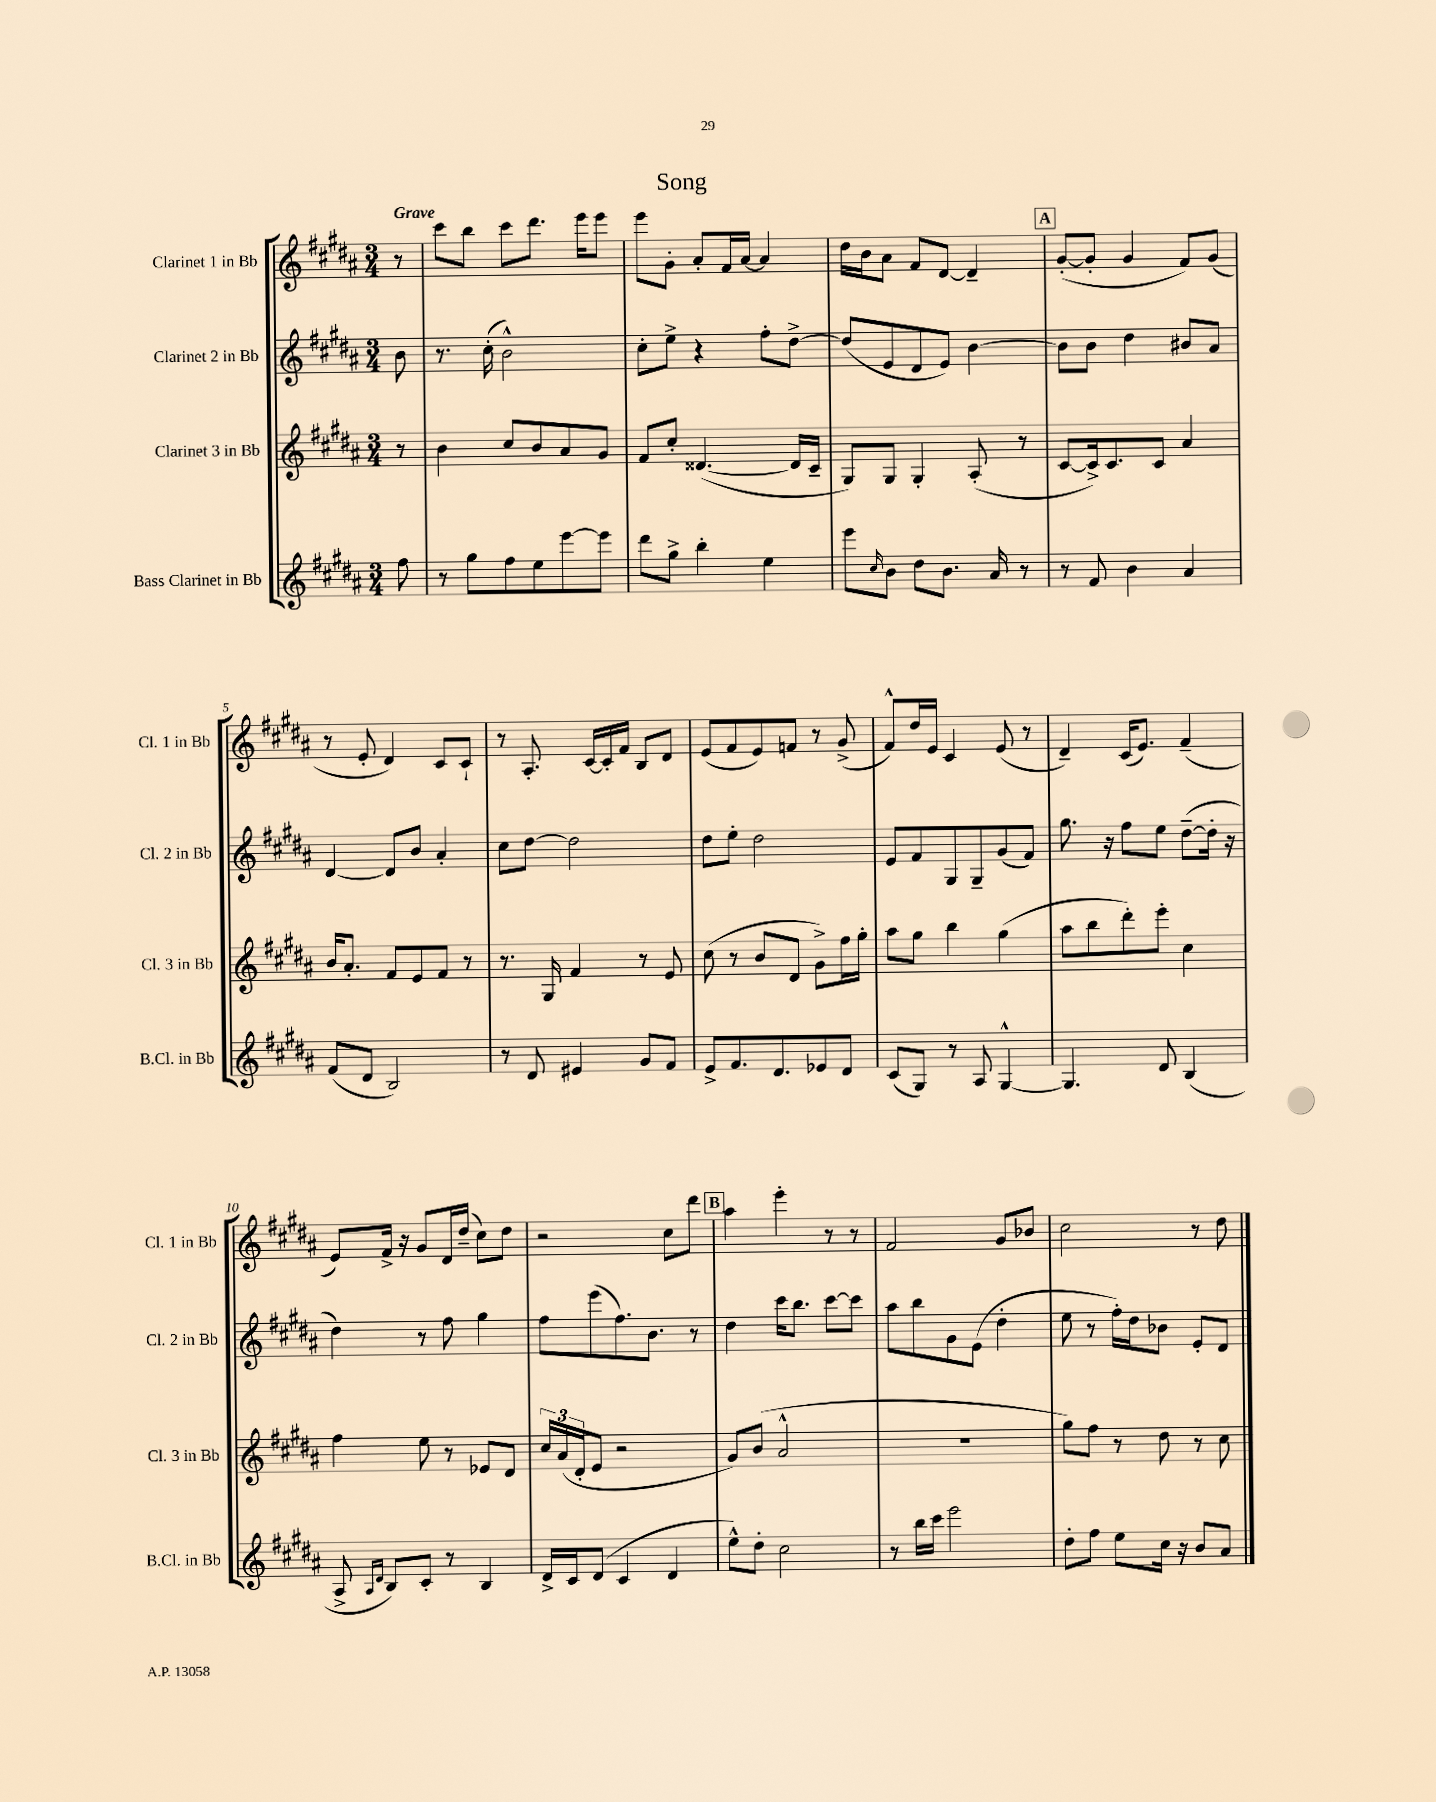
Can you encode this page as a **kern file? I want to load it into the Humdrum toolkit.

**kern	**kern	**kern	**kern
*staff4	*staff3	*staff2	*staff1
*clefG2	*clefG2	*clefG2	*clefG2
*k[f#c#g#d#a#]	*k[f#c#g#d#a#]	*k[f#c#g#d#a#]	*k[f#c#g#d#a#]
*M3/4	*M3/4	*M3/4	*M3/4
8ff#\	8r	8b\	8r
=	=	=	=
8r	4b\	8.r	8ccc#\L
8gg#\L	.	.	8bb\J
.	.	(16cc#'\	.
8ff#\	8cc#/L	2b^^\)	8ccc#\L
8ee\	8b/	.	8.ddd#\J
[8eee\	8a#/	.	.
.	.	.	16eee\LK
8eee\]J	8g#/J	.	8eee\J
=	=	=	=
8ddd#\L	8f#/L	8cc#'\L	8eee\L
8gg#^\J	8cc#'/J	8ee^\J	8g#'\J
4bb'\	([4.d##/	4r	8a#'/L
.	.	.	16f#/L
.	.	.	[16a#/JJ
4ee\	.	8ff#'\L	4a#/]
.	16d##/]LL	[8dd#^\J	.
.	16c#~/JJ	.	.
=	=	=	=
8eee\L	8G#/L)	(8dd#/]L	16dd#\LL
.	.	.	16b\J
16qqcc#/	.	.	.
8b\J	8G#/J	8e/	8a#\J
8dd#\L	4G#'/	8d#/	8f#/L
8.b\J	.	8e/J)	[8d#/J
.	(8A#'/	[4b\	4d#~/]
16a#/	.	.	.
8r	8r	.	.
=	=	=	=
8r	[8c#/L	8b\]L	([8g#'/L
8f#/	16c#^/]k)	8b\J	8g#'/]J
.	8.c#/	.	.
4b\	.	4dd#\	4g#/
.	8c#/J	.	.
4a#/	4a#/	8b#/L	8f#/L)
.	.	8a#/J	(8g#/J
=	=	=	=
(8f#/L	16b/LK	[4d#/	8r
.	8.a#'/J	.	.
8d#/J	.	.	8e'/
2B/)	8f#/L	8d#/]L	4d#/)
.	8e/	8b/J	.
.	8f#/J	4a#'/	8c#/L
.	8r	.	8c#`/J
=	=	=	=
8r	8.r	8cc#\L	8r
8d#/	.	[8dd#\J	8.A#'/
.	16G#/	.	.
4e#/	4f#/	2dd#\]	.
.	.	.	[16c#/LL
.	.	.	16c#'/]
.	.	.	16f#/JJ
8g#/L	8r	.	8B/L
8f#/J	8e/	.	8d#/J
=	=	=	=
8e^/L	(8cc#\	8dd#\L	(8e/L
8.f#/	8r	8ee'\J	8f#/
.	8b/L	2dd#\	8e/)
8.d#/	.	.	.
.	8d#/J	.	8f/J
8e-/	8g#^\L)	.	8r
8d#/J	16ff#\L	.	(8g#^/
.	16gg#'\JJ	.	.
=	=	=	=
(8c#/L	8aa#\L	8e/L	8f#^^/L)
8G#/J)	8gg#\J	8f#/	16dd#/L
.	.	.	16e/JJ
8r	4bb\	8G#/	4c#/
8A#/	.	8G#~/	.
[4G#^^/	(4gg#\	(8g#/	(8e/
.	.	8f#/J)	8r
=	=	=	=
4.G#/]	8aa#\L	8.gg#\	4d#~/)
.	8bb\	.	.
.	.	16r	.
.	8ddd#'\)	8ff#\L	(16c#/LK
.	.	.	8.e/J)
8d#/	8eee'\J	8ee\J	.
(4B/	4cc#\	([8dd#~\L	(4f#~/
.	.	16dd#'\]Jk	.
.	.	16r	.
=	=	=	=
8A#^/	4ff#\	4dd#\)	8e/L)
16qqA#/LL	.	.	.
16qqd#/JJ	.	.	.
8B/L)	.	.	16f#^/Jk
.	.	.	16r
8c#'/J	8ee\	8r	8g#/L
8r	8r	8ff#\	16d#/L
.	.	.	(16dd#~/JJ
4B/	8e-/L	4gg#\	8cc#\L)
.	8d#/J	.	8dd#\J
=	=	=	=
16d#^/LL	24cc#/LL	8ff#\L	2r
.	(24a#/	.	.
16c#/J	.	.	.
.	24d#'/J	.	.
(8d#/J	8e/J	(8eee\	.
4c#/	2r	8.ff#\)	.
.	.	8.b\J	.
4d#/	.	.	8cc#\L
.	.	8r	8ddd#\J
=	=	=	=
8ee^^\L)	8g#/L)	4dd#\	4aa#\
8dd#'\J	(8b/J	.	.
2cc#\	2a#^^/	16ccc#\LK	4eee'\
.	.	8.bb\J	.
.	.	[8ccc#\L	8r
.	.	8ccc#\]J	8r
=	=	=	=
8r	2.r	8aa#\L	2f#/
16bb\LL	.	8bb\	.
16ccc#\JJ	.	.	.
2eee\	.	8g#\	.
.	.	(8e\J	.
.	.	4dd#'\	8g#/L
.	.	.	8b-/J
=	=	=	=
8dd#'\L	8gg#\L)	8ee\	2cc#\
8ff#\J	8ff#\J	8r	.
8ee\L	8r	16ff#'\LL)	.
.	.	16dd#\J	.
16cc#\Jk	8dd#\	8b-\J	.
16r	.	.	.
8b/L	8r	8e'/L	8r
8a#/J	8cc#\	8d#/J	8dd#\
==	==	==	==
*-	*-	*-	*-
